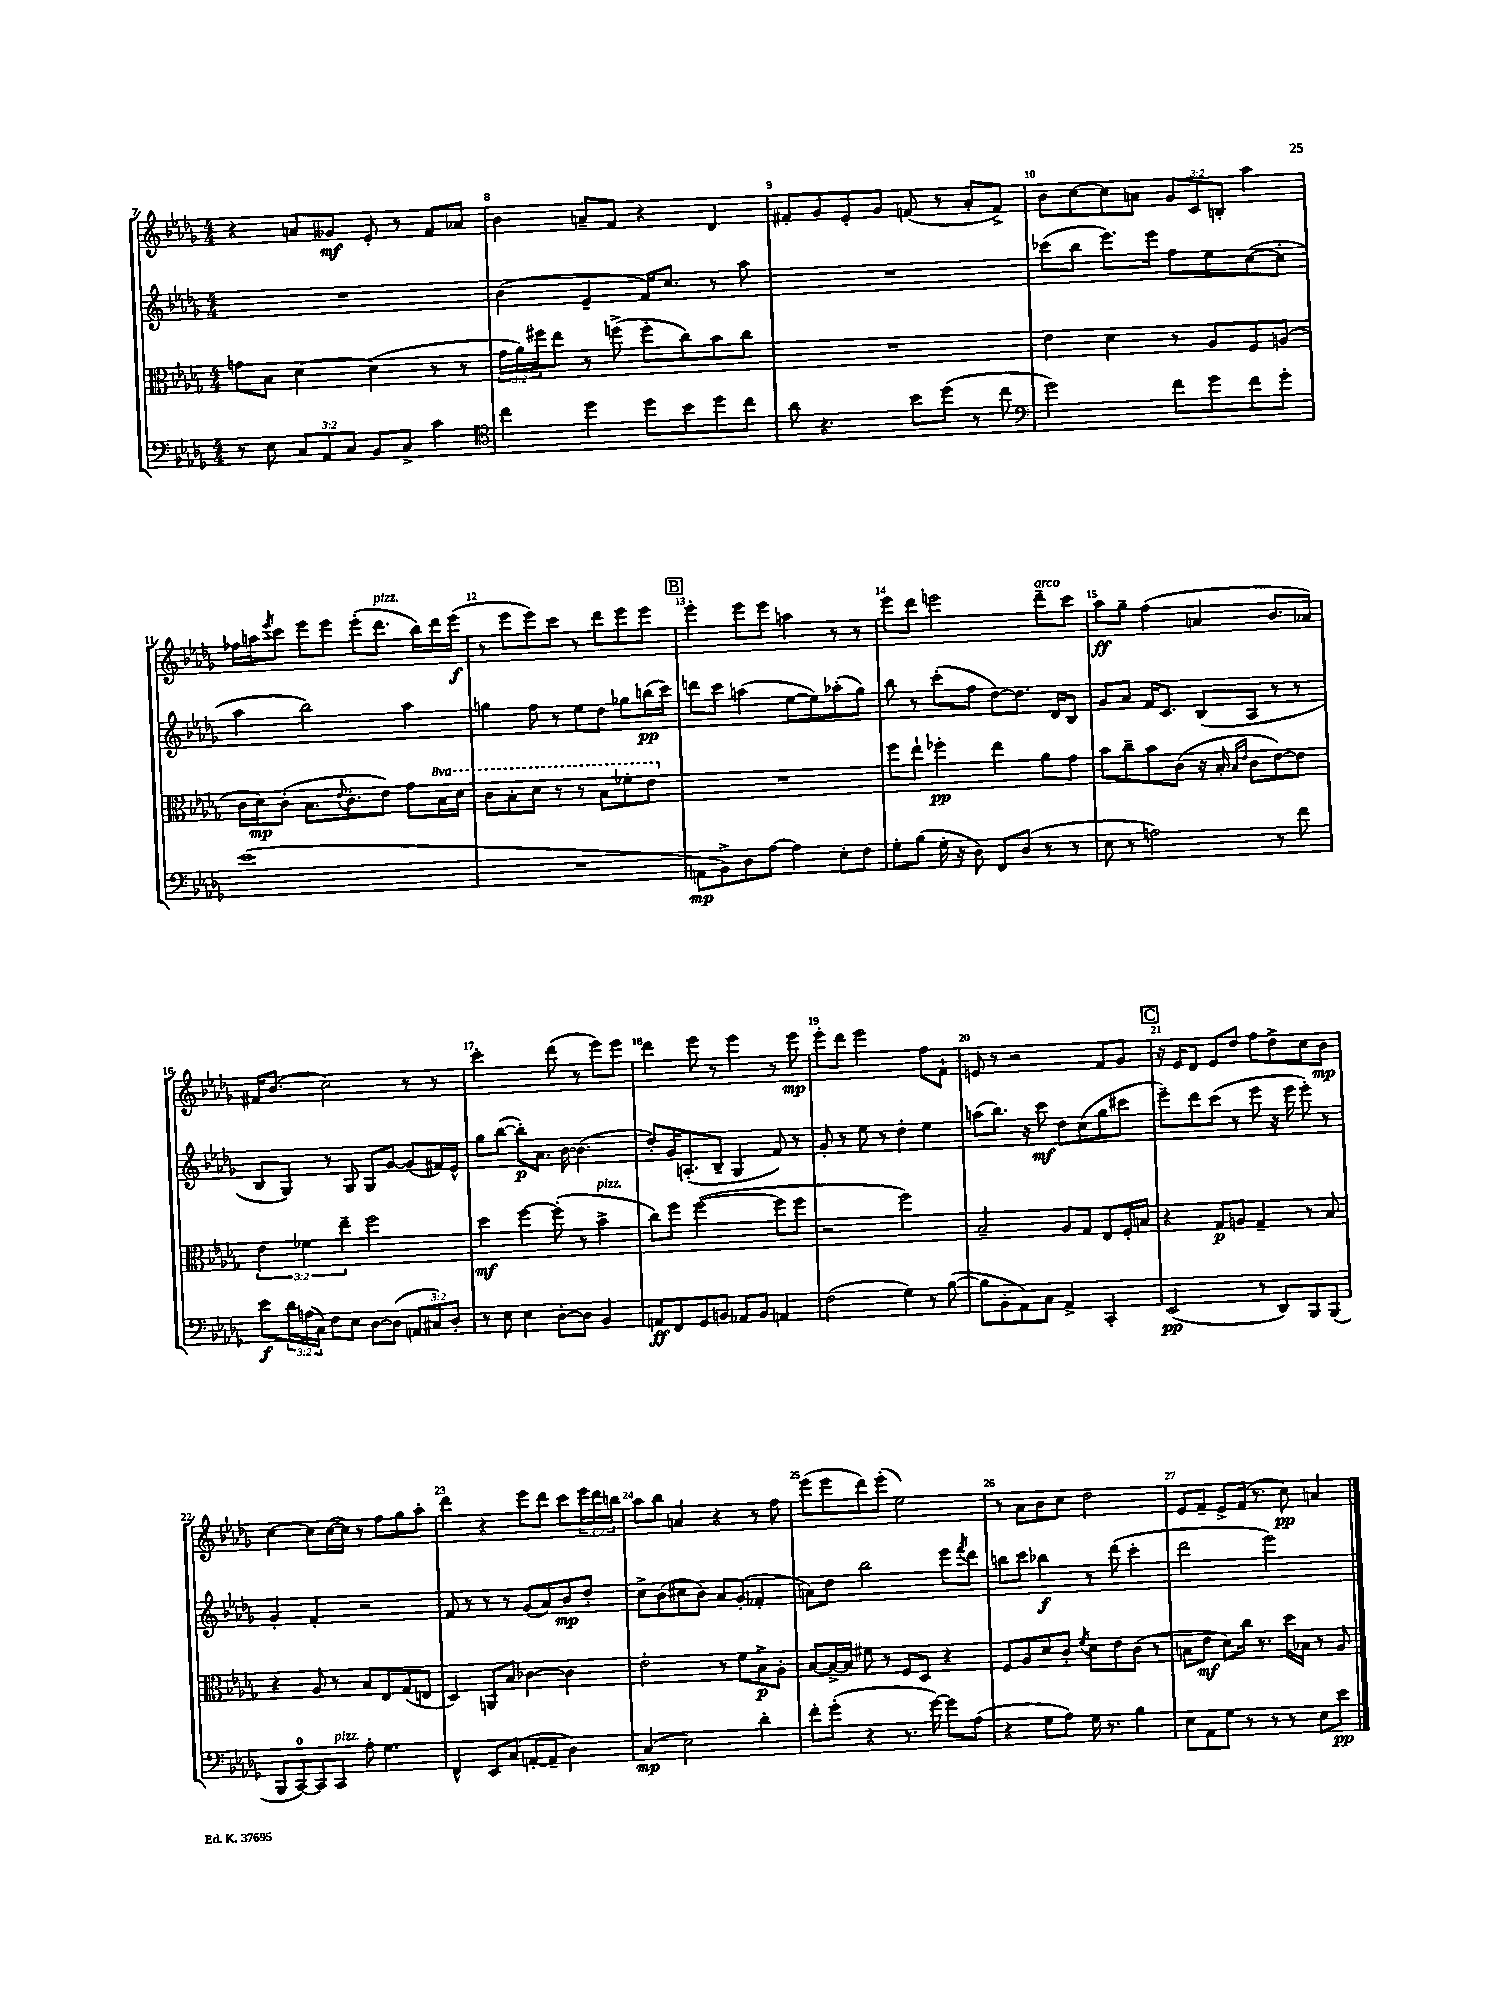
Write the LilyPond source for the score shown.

<<
\new StaffGroup <<
\new Staff = "s0" {
    \clef treble \key des \major \numericTimeSignature \time 4/4 \override Staff.TupletNumber.text = #tuplet-number::calc-fraction-text
    r4 a'8 geses'8\mf ees'8-. r8 f'8 aes'8 |
    bes'4 a'8-- f'8 r4 des'4 |
    fis'8-. ges'8 ees'8-. ges'8 f'8( r8 aes'8-. f'8->) |
    bes'8 c''8~ c''8 a'8 \tuplet 3/2 { ges'8 c'8 b8-. } aes''4 |
    fes''16 a''16 \acciaccatura { ees'''8 } c'''8 ees'''8 ees'''8 ees'''8-.( des'''8.^\markup { \italic "pizz." } bes''16) des'''16 ees'''16\f( |
    r8 ees'''8 ees'''8) c'''8 r8 des'''8 ees'''8 ees'''8 |
    \mark \markup { \box "B" } ees'''4-. ees'''8 ees'''8 a''4 r8 r8 |
    ees'''8 des'''8 e'''2 des'''8--^\markup { \italic "arco" } c'''8 |
    aes''8\ff ges''8-- f''4( a'4 bes'8. aes'16) |
    fis'16 bes'8.( c''2) r8 r8 |
    c'''2-. des'''8( r8 ees'''8) ees'''8 |
    des'''4 ees'''8 r8 ees'''4 r8 ees'''8\mp |
    ees'''8-. des'''8 ees'''2 f''8 f'8-! |
    e'8 r8 r2 f'8 ges'8 |
    \mark \markup { \box "C" } r16 ees'16 des'8 ees'8 des''8 f''8 des''8-> c''8 bes'8\mp |
    c''4~ c''8 c''16~( c''16) r8 f''8 ges''8 aes''8-. |
    des'''4 r4 ees'''8 des'''8 c'''8 \tuplet 3/2 { ees'''16 des'''16 b''16 } |
    aes''8 bes''8 a'4 r4 r8 f''8 |
    ees'''8( ees'''8 des'''8) ees'''8-.( ees''2) |
    r8 aes'8 bes'8 c''8 des''2 |
    ees'8 f'8-- ees'8-> f'16( r8. c''8\pp) a'4 \bar "|." |
}
\new Staff = "s1" {
    \clef treble \key des \major \numericTimeSignature \time 4/4
    R1 |
    bes'4( ees'4-- f'16) c''8. r8 aes''8 |
    R1 |
    ces'''8( bes''8 ees'''8.) ees'''16 f''8 ees''8 c''8~( c''8-. |
    aes''4 bes''2) aes''4 |
    g''4 f''8 r8 ees''8 des''8 ges''8 b''16\pp( c'''16) |
    \mark \markup { \box "B" } d'''8 c'''8 a''4( ees''8~ ees''8) aes''8-.( ges''8) |
    bes''8 r8 c'''8-.( f''8 des''8~) des''8. des'16 bes8 |
    ges'8 aes'8 f'16 c'8. bes8( aes8 r8 r8 |
    bes8 ges8) r8 ges8 ges8 ges'8~ ges'8( fis'16) ees'16-^ |
    ges''8 bes''8~( bes''8-.\p) aes'8. bes'16~ bes'4.( |
    des''8-.) ges'16 a8.-.( bes8-- ges4 f'8) r8 |
    ges'8-. r8 ees''8 r8 des''4-. ees''4 |
    a''8( bes''8.) r16 c'''8\mf des''8 c''8( ges''8 cis'''8 |
    \mark \markup { \box "C" } ees'''8--) des'''8 c'''8( r8 ees'''8 r16 ees'''16 ees'''8-.) r8 |
    ges'4-. f'4-. r2 |
    f'8 r8 r8 r8 ges'8( aes'8) bes'8\mp des''8-. |
    c''8-> bes'8( cis''8 bes'8) aes'8 ges'8-.( fes'4-. |
    a'8) des''8 bes''2 ees'''8 \acciaccatura { f'''8 } des'''8 |
    b''8 c'''8 bes''4\f r8 des'''8( c'''4-. |
    des'''2 ees'''2) \bar "|." |
}
\new Staff = "s2" {
    \clef alto \key des \major \numericTimeSignature \time 4/4 \override Staff.TupletNumber.text = #tuplet-number::calc-fraction-text \set Staff.ottavationMarkups = #ottavation-simple-ordinals
    g'8 bes8 des'4~ des'4( r8 r8 |
    \tuplet 3/2 { ges'16 aes'16) fis''16 } ees''8 r8 f''8->( f''8-. c''8) bes'8 c''8 |
    R1 |
    ees'4 des'4 r8 aes8 f8 a8( |
    c'16 des'16\mp) c'8-.( bes8. \appoggiatura { ees'8 } c'8.-. ees'8) ges'8 \ottava #1 bes'16 des''16 |
    c''8 bes'8-. des''8 r8 r8 bes'8 fes''8-. ees''8 \ottava #0 |
    \mark \markup { \box "B" } R1 |
    f''8 ees''8-! fes''4-.\pp ees''4 aes'8 ges'8 |
    bes'8 c''8-- bes'8 c'8( r16 bes16-. \grace { bes16 ees'16 } c'8 ees'8~) ees'8 |
    \tuplet 3/2 { ees'4 fes'4 ees''4-- } f''2 |
    des''4\mf f''4~ f''8-.( r8 bes'4->^\markup { \italic "pizz." } |
    c''8) f''8 f''2~( f''8 f''8 |
    r2 f''2) |
    bes2-- aes8 ges8 ees8 f16-. b16 |
    \mark \markup { \box "C" } r4 ges8\p a8 ges4-- r8 bes8 |
    r4 aes8 r8 bes8 ees8 ges8( e8 |
    des4) a,8 bes8 ces'4~ ces'4 |
    ees'2-. r8 f'8 bes8->\p aes8-. |
    bes8~ bes16~-> bes16 fis'8 r8 f8 des8 r4 |
    f8 aes8 des'8 c'8-. \acciaccatura { f'8 } des'8 ees'8 c'8( r8 |
    b8 ees'8\mf des'8) c''16 r8. des''16 bes16 r8 aes8 \bar "|." |
}
\new Staff = "s3" {
    \clef bass \key des \major \numericTimeSignature \time 4/4 \override Staff.TupletNumber.text = #tuplet-number::calc-fraction-text
    r8 ees8 \tuplet 3/2 { c8 aes,8 c8 } bes,8 c8-> c'4 |
    \clef tenor c''4 des''4 des''8 bes'8 des''8 c''8 |
    aes'8 r4. bes'8 des''8( r8 c''8 |
    \clef bass ges'2) f'8 ges'8 f'8 ges'8-. |
    ees'1( |
    R1 |
    \mark \markup { \box "B" } a,8\mp bes,8->) des8 aes8~ aes4 ees8-. f8 |
    ges8-. bes8( ges16-. r16 des8) f,8 des8( r8 r8 |
    ees8 r8 a2) r8 f'8 |
    ees'8\f \tuplet 3/2 { des'16 a16( c16) } f8 ees8 des8~ des8( \tuplet 3/2 { a,8 cis8) des8-. } |
    r8 ees8 ees4 des8~-. des8 bes,4 |
    a,8\ff f,8 ges,8 b,8 aes,8 b,8 a,4 |
    f2( ges4) r8 bes8~( |
    bes8 bes,8-. aes,8) c8 aes,4-> c,4-. |
    \mark \markup { \box "C" } ees,2\pp( r8 des,8) bes,,8 bes,,8( |
    bes,,8 c,8-0~) c,8 c,8^\markup { \italic "pizz." } aes8-. ges4. |
    f,4-^ ees,8 c8( a,8~-. a,8-- des4) |
    c4\mp( ees2) des'4-. |
    f'8-. ges'8-.( r4 r8. ges'16~) ges'8 aes8( |
    r4 ges8 aes8) ges16 r8. bes4 |
    ees8 aes,8 ges8 r8 r8 r8 ees8 ees'8\pp \bar "|." |
}
>>
>>
\layout { \context { \Score currentBarNumber = #7 \override BarNumber.break-visibility = ##(#f #t #t) barNumberVisibility = #all-bar-numbers-visible } }
